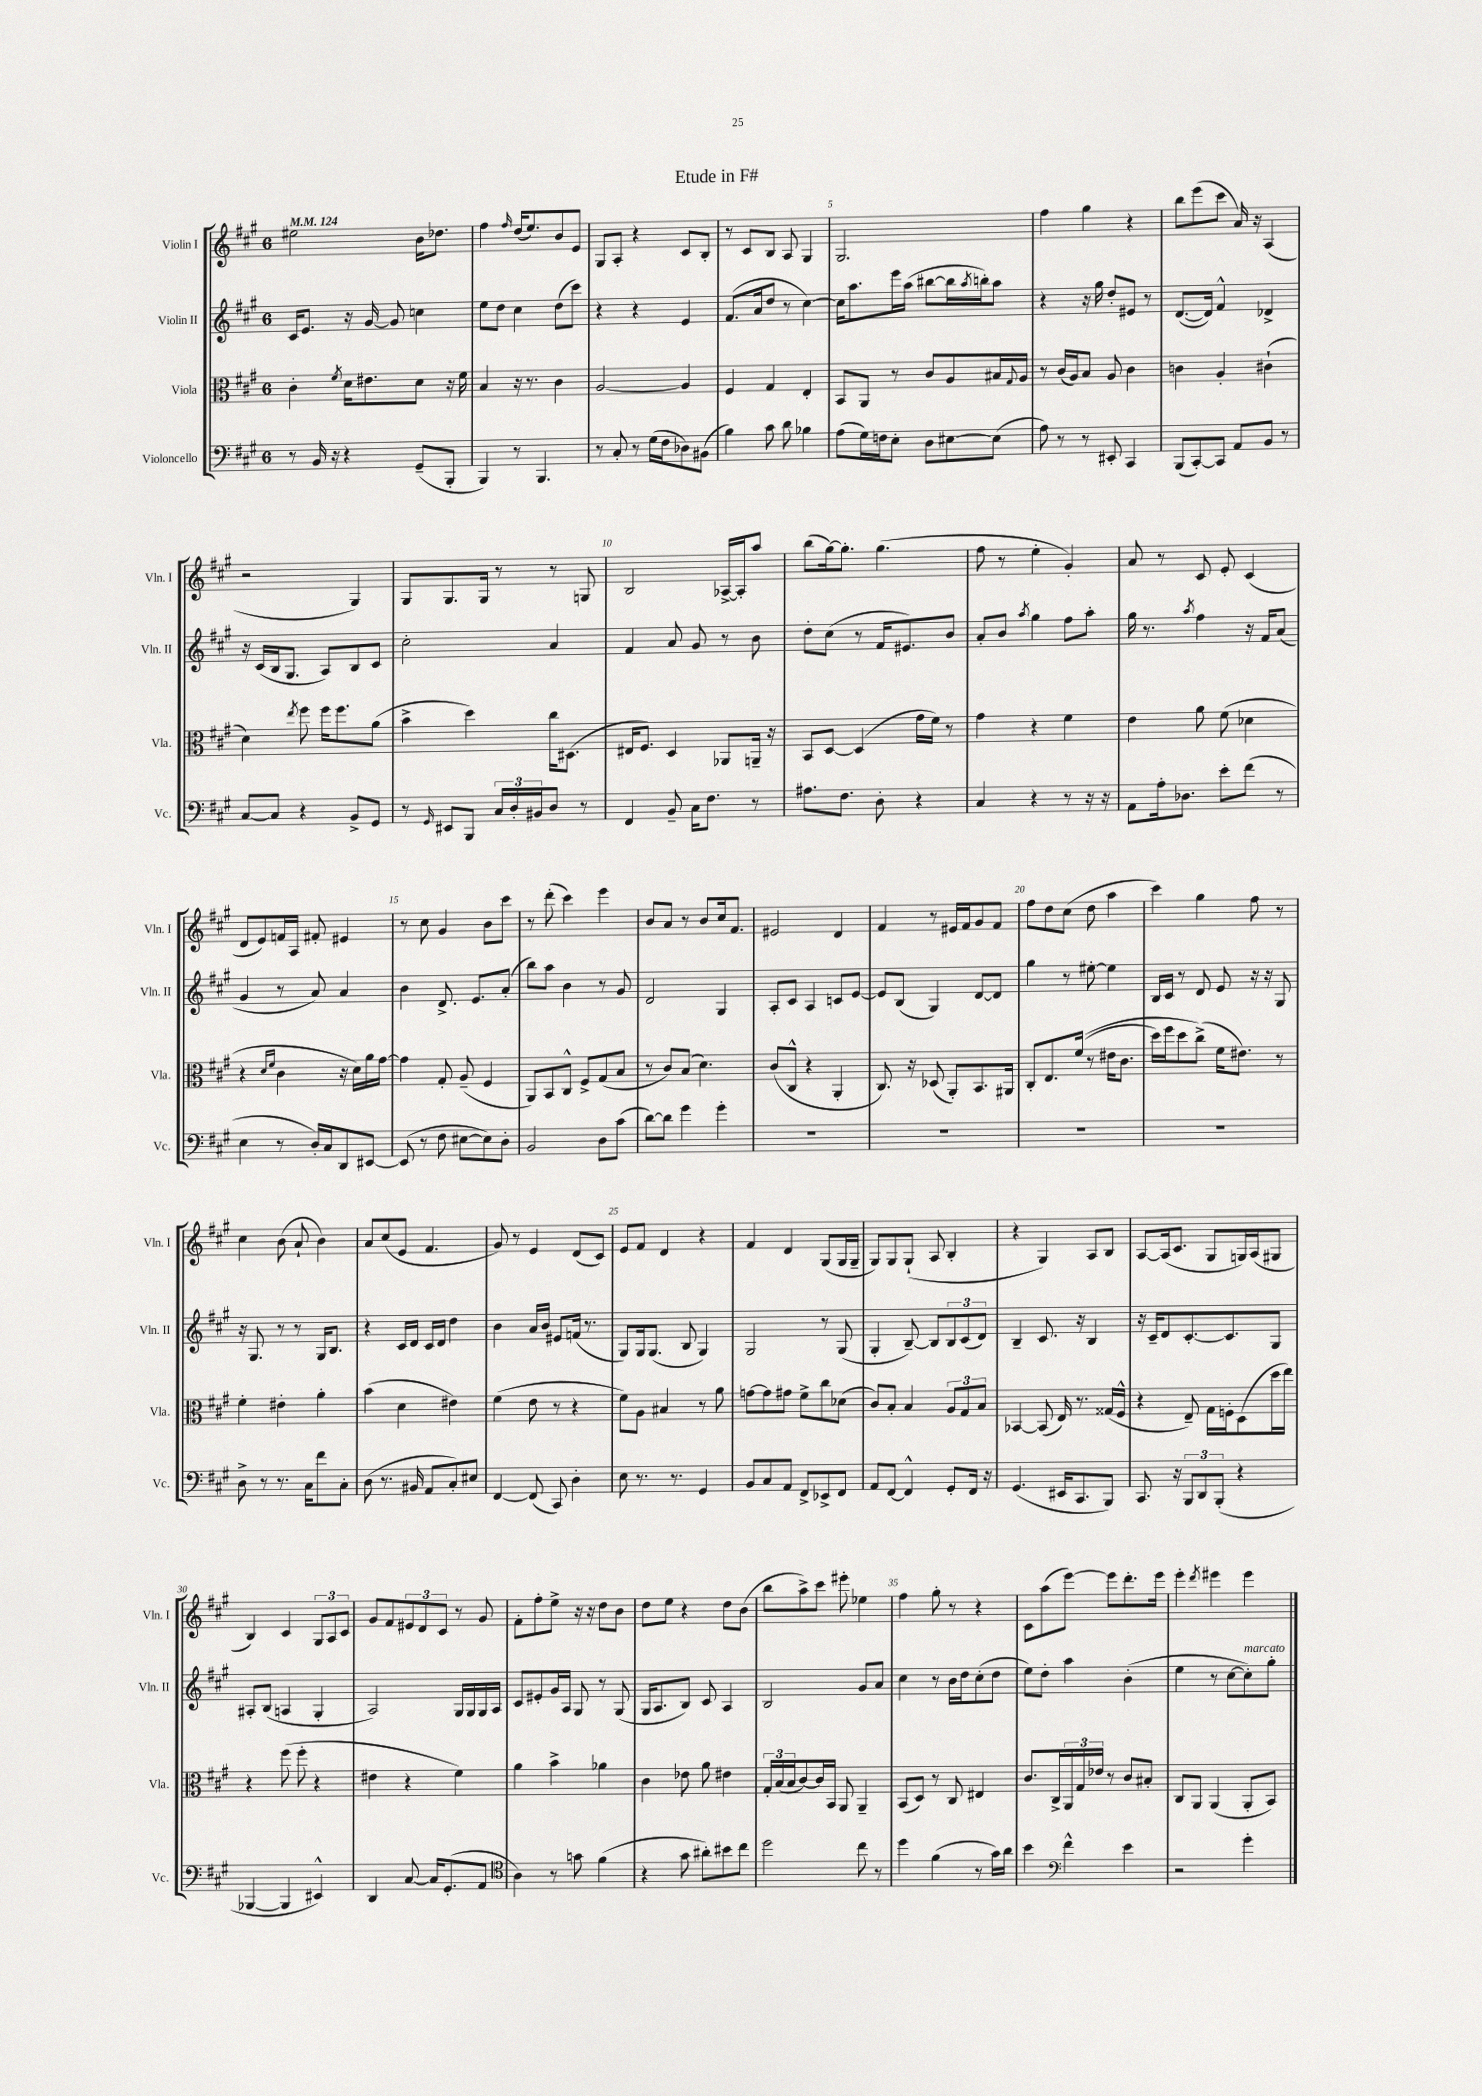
\header { title = "Etude in F#" }
<<
\new StaffGroup <<
\new Staff = "s0" \with { instrumentName = "Violin I" shortInstrumentName = "Vln. I" } {
    \clef treble \key a \major \once \override Staff.TimeSignature.style = #'single-digit \time 6/8 \tempo 4 = 124
    eis''2 b'16 des''8. |
    fis''4 \grace { fis''16 } d''16( e''8.) b'8 e'8 |
    gis8 a8-. r4 cis'8 b8-. |
    r8 cis'8 b8 a8 gis4 |
    gis2. |
    fis''4 gis''4 r4 |
    b''8 e'''8( cis'''8 a'16) r16 a4( |
    r2 gis4) |
    gis8 gis8. gis16 r8 r8 g8 |
    b2 aes16~-> aes16-. a''8 |
    b''8( gis''16~) gis''8.-. gis''4.( |
    fis''8 r8 e''4-. gis'4-.) |
    a'8 r8 cis'8 e'8-. cis'4( |
    d'8 e'8) f'16 a16 fis'8-. eis'4 |
    r8 cis''8 gis'4 b'8 cis'''8 |
    r8 d'''8-.( cis'''4) e'''4 |
    b'8 a'8 r8 b'8 cis''16 fis'8. |
    eis'2 d'4 |
    fis'4 r8 eis'16 fis'16 gis'8 fis'8 |
    fis''8 d''8 cis''8( d''8 a''4 |
    cis'''4) gis''4 fis''8 r8 |
    cis''4 b'8( a'8-! b'4) |
    a'8 cis''8( e'8 fis'4. |
    gis'8) r8 e'4 d'8( cis'8) |
    e'8 fis'8 d'4 r4 |
    fis'4 d'4 gis8( gis16 gis16-- |
    gis8) gis8 gis8-!( a8 b4-. |
    r4 gis4) a8 b8 |
    a8~ a16( cis'8. gis8 g16) a16( gis8 |
    b4) cis'4 \tuplet 3/2 { gis8 a8 cis'8 } |
    gis'8 fis'8 \tuplet 3/2 { eis'8 d'8 cis'8 } r8 gis'8 |
    fis'8-. fis''8-. e''8-> r16 r16 d''8 b'8 |
    d''8 e''8 r4 d''8 b'8( |
    b''8 a''8->) cis'''8 eis'''8-. ees''4 |
    fis''4 gis''8-. r8 r4 |
    cis'8 a''8( e'''8~) e'''8 d'''8.-. e'''16 |
    e'''4-. \acciaccatura { d'''8 } eis'''4 eis'''4 \bar "|." |
}
\new Staff = "s1" \with { instrumentName = "Violin II" shortInstrumentName = "Vln. II" } {
    \clef treble \key a \major \once \override Staff.TimeSignature.style = #'single-digit \time 6/8
    cis'16 e'8. r16 gis'16~ gis'8 c''4 |
    e''8 d''8 cis''4 d''8( cis'''8) |
    r4 r4 e'4 |
    fis'8.( a'16 d''8 r8 cis''4~) |
    cis''16 a''8. e'''16 a''16( bis''8~ bis''16 \acciaccatura { a''8 } b''16-.) a''8 |
    r4 r16 gis''16 d''8-. eis'8 r8 |
    d'8.~( d'16) fis'4-^ des'4-> |
    r16 cis'16( b16 gis8. a8) b8 cis'8 |
    cis''2-. a'4 |
    fis'4 a'8 gis'8 r8 b'8 |
    d''8-. cis''8( r8 fis'16 eis'8.) b'8 |
    a'8-. b'8 \acciaccatura { a''8 } gis''4 fis''8 a''8-. |
    gis''16 r8. \acciaccatura { a''8 } fis''4 r16 fis'16 a'8( |
    gis'4 r8 a'8) a'4 |
    b'4 d'8.-> e'8. a'8-.( |
    b''8) a''8 b'4 r8 gis'8 |
    d'2 gis4 |
    a8-. cis'8 a4 c'8 e'8~ |
    e'8 b8( gis4) d'8~ d'8 |
    gis''4 r8 eis''8~-. eis''4 |
    b16 cis'16 r8 d'8 e'8 r16 r16 gis8 |
    r16 gis8. r8 r8 gis16 b8. |
    r4 cis'16 d'16 cis'16 d'16 d''4 |
    b'4 a'16 b'16 eis'8 f'16( r8. |
    gis8) gis16 gis8.( b8 gis4) |
    gis2 r8 gis8( |
    gis4-. b8~--) b8 \tuplet 3/2 { b8 cis'8( d'8) } |
    b4-- cis'8. r16 b4 |
    r16 cis'16-- d'8 cis'8.~-. cis'8. gis8 |
    ais8-. b8( a4 gis4-. |
    a2) gis16 gis16 gis16 a16 |
    cis'8 eis'8-. gis'16 a16 gis8 r8 gis8( |
    gis16 a8. b8) cis'8 a4 |
    b2 gis'8 a'8 |
    cis''4 r8 b'16 d''16 cis''8-.( d''8 |
    e''8) d''8-. a''4 b'4-.( |
    e''4 r8 cis''8~ cis''8-.^\markup { \italic "marcato" }) gis''8-. \bar "|." |
}
\new Staff = "s2" \with { instrumentName = "Viola" shortInstrumentName = "Vla." } {
    \clef alto \key a \major \once \override Staff.TimeSignature.style = #'single-digit \time 6/8
    cis'4-. \acciaccatura { fis'8 } d'16 eis'8. d'8 r16 fis'16 |
    b4 r16 r8. cis'4 |
    a2~ a4 |
    fis4 gis4 e4-. |
    b,8 a,8 r8 cis'8 a8 bis16 \appoggiatura { gis8 } a16 |
    r8 cis'16( a16) b8 a8 cis'4 |
    c'4 a4-. cis'4-!( |
    d'4) \acciaccatura { e''8 } fis''8 fis''16 fis''8. a'8( |
    b'4-> d''4) cis''16 dis8.( |
    eis16 fis8.) d4 aes,8 a,16-- r16 |
    b,8 d8~ d4( gis'16 fis'16) r8 |
    gis'4 r4 fis'4 |
    e'4 a'8 fis'8( des'4 |
    r4 \grace { d'16 fis'16 } cis'4 r16 d'16) a'16 gis'16~ |
    gis'4 gis8-. a8--( fis4 |
    a,8) b,8 cis8-^ fis8-> gis8( b8 |
    r8 cis'8) b8( d'4.) |
    cis'8( cis8-^ r4 a,4-. |
    cis8.) r16 des8( a,8-.) b,8. ais,16 |
    cis8-. e8. fis'16(\( r8 eis'16 cis'8. |
    d''16) fis''16 d''8 cis''8->(\) fis'16 eis'8.) r8 |
    fis'4-. eis'4-. a'4-. |
    b'4( d'4 eis'4) |
    fis'4( e'8 r8 r4 |
    fis'8) a8 bis4 r8 a'8 |
    g'8~ g'8 gis'8 fis'8-> cis''8 des'8( |
    cis'8) b8-. b4 \tuplet 3/2 { a8 gis8 b8 } |
    bes,4~ bes,8( e16) r8. gisis16( fis16-^ |
    r4 e8--) gis16 f16-. d8( d''16 e''16) |
    r4 fis''8( fis''8-. r4 |
    eis'4 r4 fis'4) |
    a'4 b'4-> aes'4 |
    cis'4 ees'8 a'8 eis'4 |
    \tuplet 3/2 { gis16-. b16( b16 } cis'8~) cis'16 b,16 a,8 a,4-- |
    b,8( d8) r8 cis8 eis4 |
    cis'8. cis16-> \tuplet 3/2 { a,16 gis16 ees'16 } r8 cis'8 bis8-. |
    cis8 a,8 a,4( a,8-. b,8) \bar "|." |
}
\new Staff = "s3" \with { instrumentName = "Violoncello" shortInstrumentName = "Vc." } {
    \clef bass \key a \major \once \override Staff.TimeSignature.style = #'single-digit \time 6/8
    r8 b,16 r16 r4 gis,8--( b,,8-. |
    b,,4) r8 b,,4. |
    r8 cis8-. r8 gis16( fis16 des8) bis,8( |
    b4) cis'8 d'8 bes4 |
    a8( gis16) f16 e8-. d8 eis8~ eis8( |
    a8) r8 r8 eis,8-. cis,4 |
    b,,8( cis,8~-.) cis,8 a,8 b,8 r8 |
    cis8~ cis8 r4 b,8-> gis,8 |
    r8 \grace { gis,16 } eis,8 b,,8 \tuplet 3/2 { cis16 d16-. bis,16 } d8 r8 |
    fis,4 b,8-- cis16 fis8. r8 |
    ais8. fis8. d8-. r4 |
    cis4 r4 r8 r16 r16 |
    a,8 a16-. des8. e'8-. fis'8( r8 |
    e4 r8 d16-.) cis16 d,8 eis,8~ |
    eis,8( r8 fis8 eis8~ eis8) d8-. |
    b,2 d8 cis'8( |
    d'8~) d'8 gis'4 gis'4-. |
    R2. |
    R2. |
    R2. |
    R2. |
    d8-> r8 r8. cis16 fis'8 cis8-. |
    d8( r8. bis,16 a,8 cis8-.) eis8 |
    fis,4~ fis,8( cis,8) d4-. |
    e8 r8. r8. gis,4 |
    b,8 cis8 a,8 fis,8-> ees,8-> fis,8 |
    a,8 fis,8~ fis,4-^ gis,8-. fis,16 r16 |
    gis,4.( eis,16 cis,8. b,,8) |
    cis,8. r16 \tuplet 3/2 { b,,8 d,8 b,,8-.( } r4 |
    bes,,4~ bes,,4 eis,4-^) |
    d,4 cis8~ cis16 gis,8.-.( a,8 |
    \clef tenor a4) r8 g'8 fis'4( |
    r4 gis'8 ais'8-.) bis'8 cis''8 |
    d''2 cis''8 r8 |
    d''4 fis'4( r8 gis'16) a'16 |
    b'4 \clef bass fis'4-^ e'4 |
    r2 gis'4-. \bar "|." |
}
>>
>>
\layout { \context { \Score \override BarNumber.break-visibility = ##(#f #t #t) barNumberVisibility = #(every-nth-bar-number-visible 5) } }
